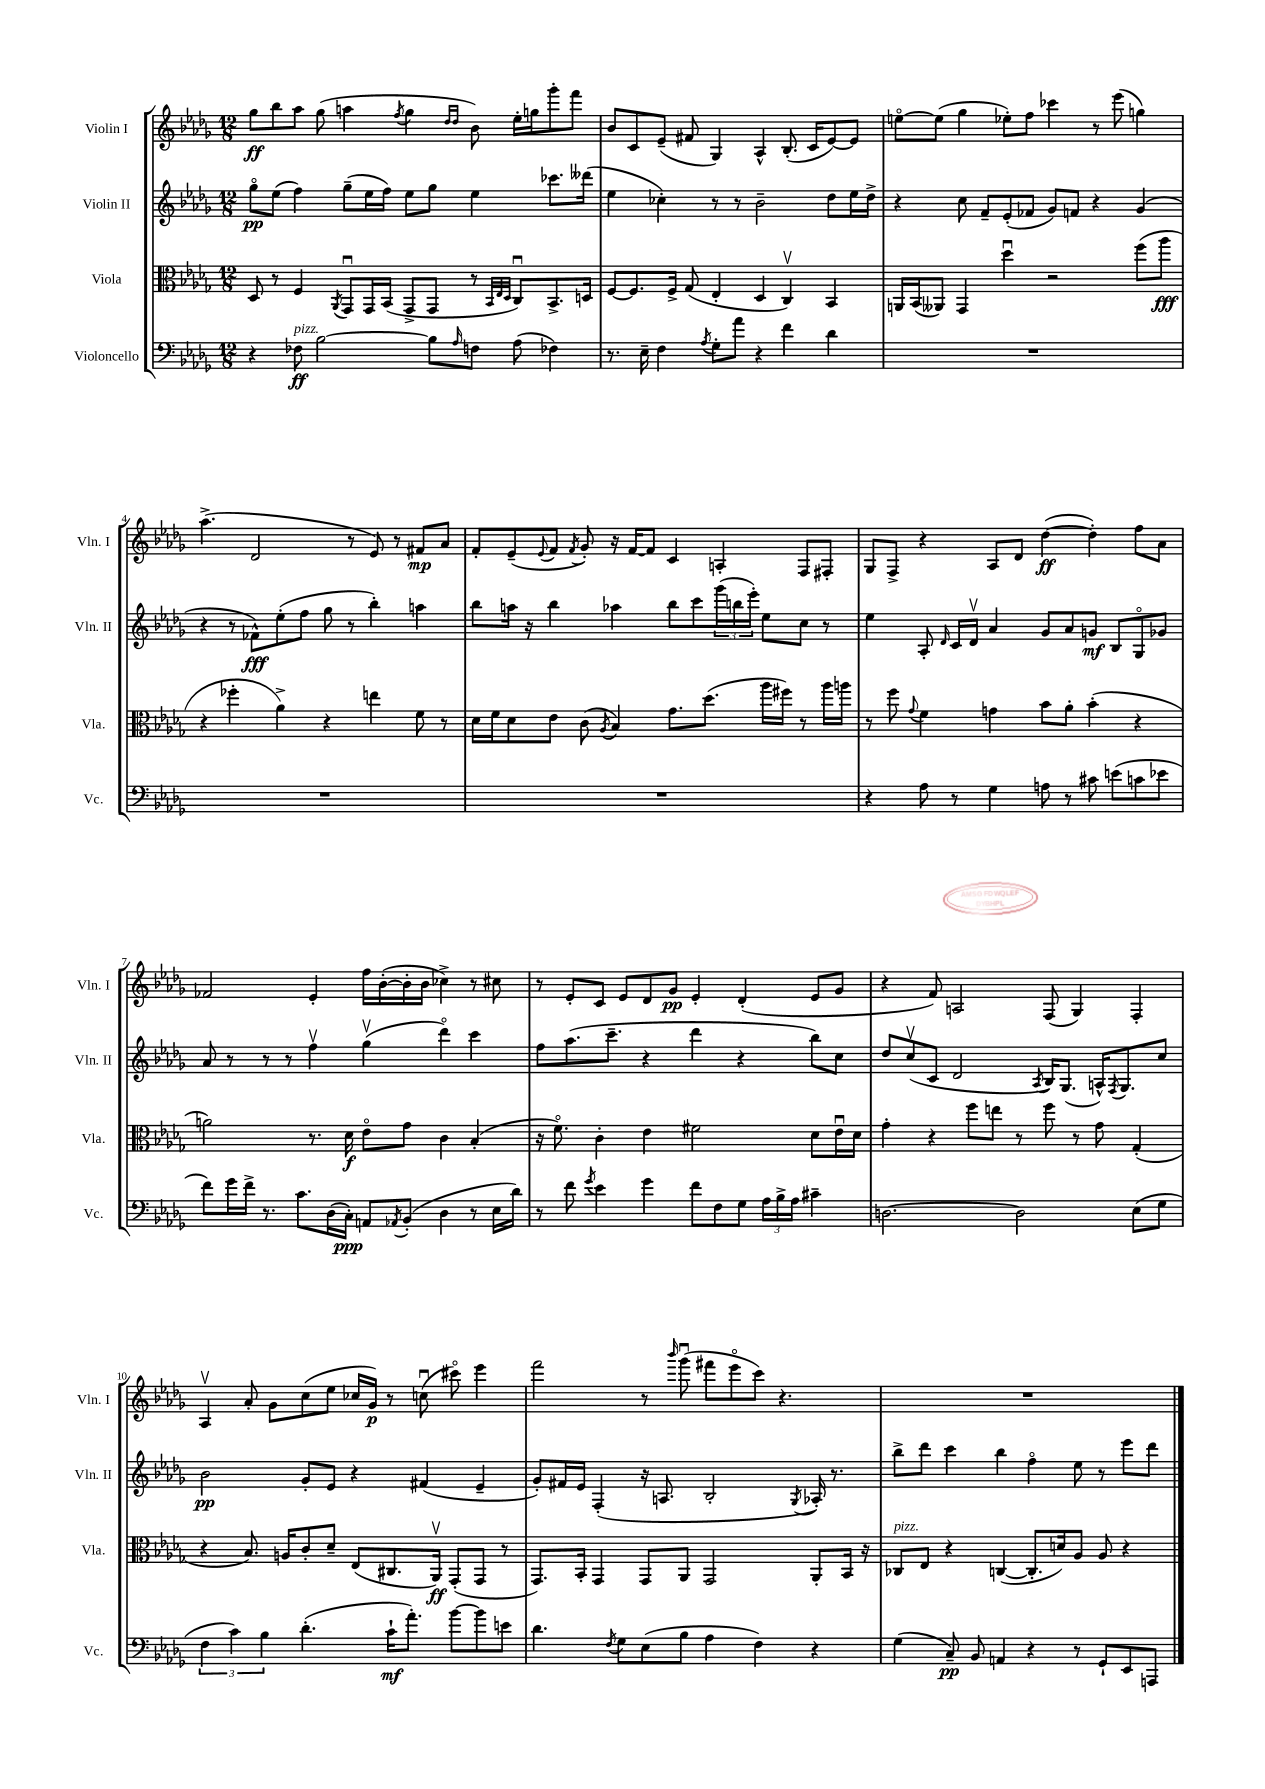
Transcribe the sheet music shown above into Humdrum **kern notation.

**kern	**dynam	**kern	**dynam	**kern	**dynam	**kern	**dynam
*part4	*part4	*part3	*part3	*part2	*part2	*part1	*part1
*staff4	*staff4	*staff3	*staff3	*staff2	*staff2	*staff1	*staff1
*I"Violoncello	*	*I"Viola	*	*I"Violin II	*	*I"Violin I	*
*I'Vc.	*	*I'Vla.	*	*I'Vln. II	*	*I'Vln. I	*
*clefF4	*	*clefC3	*	*clefG2	*	*clefG2	*
*k[b-e-a-d-g-]	*	*k[b-e-a-d-g-]	*	*k[b-e-a-d-g-]	*	*k[b-e-a-d-g-]	*
*M12/8	*	*M12/8	*	*M12/8	*	*M12/8	*
=1	=1	=1	=1	=1	=1	=1	=1
4r	.	8D-/	.	8gg-\L	pp	8gg-\L	ff
.	.	8r	.	(8ee-\J	.	8bb-\	.
!LO:TX:a:i:t=pizz.	!	!	!	!	!	!	!
8F-X\	ff	4F/	.	4ff\)	.	8aa-\J	.
[2B-\	.	.	.	.	.	(8gg-\	.
.	.	8qAA-/	.	.	.	.	.
.	.	8GG-u/L	.	(8gg-~\L	.	4aan\	.
.	.	16GG-/L	.	16ee-\L	.	.	.
.	.	(16BB-/JJ	.	16ff\JJ)	.	.	.
.	.	.	.	.	.	8qff/	.
.	.	8GG-^/L	.	8ee-\L	.	4gg-\	.
8B-\L]	.	8GG-/J	.	8gg-\J	.	.	.
.	.	.	.	.	.	16qqdd-/LL	.
16qqA-/	.	.	.	.	.	16qqdd-/JJ	.
8Fn\J	.	8r	.	4ee-\	.	8b-\)	.
.	.	32qqBB-/LLL	.	.	.	.	.
.	.	32qqE-/	.	.	.	.	.
.	.	32qqD-/JJJ	.	.	.	.	.
(8A-\	.	8Cu/L)	.	.	.	16ee-'\LL	.
.	.	.	.	.	.	16ggn\J	.
4F-X\)	.	8.BB-^/	.	8.ccc-X\L	.	8ggg-'\	.
.	.	.	.	.	.	8fff\J	.
.	.	16Dn/Jk	.	(16ddd--X\Jk	.	.	.
=2	=2	=2	=2	=2	=2	=2	=2
8.r	.	[8F/L	.	4ee-\	.	8b-/L	.
.	.	8.F/]	.	.	.	8c/	.
16E-~\	.	.	.	.	.	.	.
4F\	.	.	.	4cc-X'\)	.	(8e-~/J	.
.	.	16F^/Jk	.	.	.	.	.
.	.	(8G-/	.	.	.	8f#X/	.
8qA-/	.	.	.	.	.	.	.
8G-'\L	.	4E-'/	.	8r	.	4G-/)	.
8a-\J	.	.	.	8r	.	.	.
4r	.	4D-/	.	2b-~\	.	4A-^^/	.
4f\	.	4Cv/)	.	.	.	(8.B-'/	.
.	.	.	.	.	.	16c/KL	.
4d-\	.	4BB-/	.	8dd-\L	.	[8e-/)	.
.	.	.	.	16ee-\L	.	8e-/J]	.
.	.	.	.	16dd-^\JJ	.	.	.
=3	=3	=3	=3	=3	=3	=3	=3
1.r	.	16AAn/LL	.	4r	.	[8een\L	.
.	.	(16BB-/J	.	.	.	.	.
.	.	8AA--X/J)	.	.	.	(8ee\J]	.
.	.	4GG-/	.	8cc\	.	4gg-\	.
.	.	.	.	8f~/L	.	.	.
.	.	4dd-u\	.	(8e-'/	.	8ee-X'\L)	.
.	.	.	.	8f-X/J	.	8ff\J	.
.	.	2r	.	8g-/L)	.	4ccc-X\	.
.	.	.	.	8fn/J	.	.	.
.	.	.	.	4r	.	8r	.
.	.	.	.	.	.	(8eee-\	.
.	.	(8ff\L	.	(4g-/	.	4ggn\)	.
.	.	8aa-\J	fff	.	.	.	.
!!LO:LB:g=z
=4	=4	=4	=4	=4	=4	=4	=4
1.r	.	4r	.	4r	.	(4.aa-^\	.
.	.	4ff-X'\	.	8r	.	.	.
.	.	.	.	8f-X^^\L)	fff	2d-/	.
.	.	4a-^\)	.	(8ee-'\	.	.	.
.	.	.	.	8ff\J	.	.	.
.	.	4r	.	8gg-\	.	.	.
.	.	.	.	8r	.	8r	.
.	.	4een\	.	4bb-'\)	.	8e-/)	.
.	.	.	.	.	.	8r	.
.	.	8f\	.	4aan\	.	8f#X/L	mp
.	.	8r	.	.	.	8a-/J	.
=5	=5	=5	=5	=5	=5	=5	=5
1.r	.	16d-\LL	.	8bb-\L	.	8f'/L	.
.	.	16f\J	.	.	.	.	.
.	.	8d-\	.	16aan\Jk	.	(8e-~/	.
.	.	.	.	16r	.	.	.
.	.	.	.	.	.	8qqe-/	.
.	.	8e-\J	.	4bb-\	.	8f/J	.
.	.	.	.	.	.	8qf/	.
.	.	(8c\	.	.	.	8g-'/)	.
.	.	8qA-/	.	.	.	.	.
.	.	4B-/)	.	4aa-X\	.	16r	.
.	.	.	.	.	.	[16f/KL	.
.	.	.	.	.	.	8f/J]	.
.	.	8.g-\L	.	8bb-\L	.	4c/	.
.	.	.	.	8ccc\	.	.	.
.	.	(8.dd-\J	.	.	.	.	.
.	.	.	.	(24ggg-\L	.	4An'/	.
.	.	.	.	24bbn\	.	.	.
.	.	.	.	24eee-'\JJ)	.	.	.
.	.	16aa-\LL	.	8ee-\L	.	.	.
.	.	16ff#X\JJ)	.	.	.	.	.
.	.	8r	.	8cc\J	.	8F/L	.
.	.	16aa-\LL	.	8r	.	8F#X'/J	.
.	.	16aan\JJ	.	.	.	.	.
=6	=6	=6	=6	=6	=6	=6	=6
4r	.	8r	.	4ee-\	.	8G-/L	.
.	.	8ff\	.	.	.	8F^/J	.
.	.	8qqg-/	.	.	.	.	.
8A-\	.	4f\	.	8A-'/	.	4r	.
.	.	.	.	16qqd-/	.	.	.
8r	.	.	.	16c/LL	.	.	.
.	.	.	.	16d-v/JJ	.	.	.
4G-\	.	4gn\	.	4a-/	.	8A-/L	.
.	.	.	.	.	.	8d-/J	.
8An\	.	8b-\L	.	8g-/L	.	([4dd-\	ff
8r	.	8a-'\J	.	8a-/	.	.	.
8c#X\	.	(4b-'\	.	8gn/J	mf	4dd-'\])	.
(8en\L	.	.	.	8B-/L	.	.	.
8cn\	.	4r	.	8G-/	.	8ff\L	.
8e-X\J	.	.	.	8g-X/J	.	8a-\J	.
!!LO:LB:g=z
=7	=7	=7	=7	=7	=7	=7	=7
8f\L)	.	2an\)	.	8a-/	.	2f-X/	.
16g-\L	.	.	.	8r	.	.	.
16f^\JJ	.	.	.	.	.	.	.
8.r	.	.	.	8r	.	.	.
.	.	.	.	8r	.	.	.
8.c\L	.	.	.	.	.	.	.
.	.	8.r	.	4ffv\	.	4e-'/	.
(16D-\L	.	.	.	.	.	.	.
16C'\JJ)	ppp	16d-\	f	.	.	.	.
8AAn/L	.	8e-\L	.	(4gg-v\	.	16ff\LL	.
.	.	.	.	.	.	([16b-'\	.
8qAA-X/	.	.	.	.	.	.	.
(8BB-'/J	.	8g-\J	.	.	.	16b-'\]	.
.	.	.	.	.	.	16b-\JJ	.
4D-\	.	4c\	.	4ddd-\)	.	4cc-X^\)	.
8r	.	(4B-'/	.	4ccc\	.	8r	.
16E-\LL	.	.	.	.	.	8cc#X\	.
16d-\JJ)	.	.	.	.	.	.	.
=8	=8	=8	=8	=8	=8	=8	=8
8r	.	16r	.	8ff\L	.	8r	.
.	.	8.f\)	.	.	.	.	.
8f\	.	.	.	(8.aa-\	.	8e-'/L	.
8qg-/	.	.	.	.	.	.	.
4e-\	.	4c'\	.	.	.	8c/J	.
.	.	.	.	8.ccc~\J	.	.	.
.	.	.	.	.	.	8e-/L	.
4g-\	.	4e-\	.	4r	.	8d-/	.
.	.	.	.	.	.	8g-/J	pp
8f\L	.	2f#X\	.	4ddd-\	.	4e-'/	.
8F\	.	.	.	.	.	.	.
8G-\J	.	.	.	4r	.	(4d-'/	.
24A-\LL	.	.	.	.	.	.	.
24B-^\	.	.	.	.	.	.	.
24A-\JJ	.	.	.	.	.	.	.
4c#X~\	.	8d-\L	.	8bb-\L)	.	8e-/L	.
.	.	16e-u\L	.	8cc\J	.	8g-/J	.
.	.	16d-\JJ	.	.	.	.	.
=9	=9	=9	=9	=9	=9	=9	=9
[2.Dn\	.	4g-'\	.	8dd-/L	.	4r	.
.	.	.	.	(8ccv/	.	.	.
.	.	4r	.	8c/J	.	8f/)	.
.	.	.	.	2d-/	.	2An/	.
.	.	8ff\L	.	.	.	.	.
.	.	8een\J	.	.	.	.	.
2D\]	.	8r	.	.	.	.	.
.	.	.	.	8qA-/	.	.	.
.	.	8ff\	.	16B-/KL)	.	(8F/	.
.	.	.	.	(8.G-/J	.	.	.
.	.	8r	.	.	.	4G-/)	.
.	.	8g-\	.	16An^^/KL)	.	.	.
.	.	.	.	8qF/	.	.	.
.	.	.	.	8.G-/	.	.	.
(8E-\L	.	(4G-'/	.	.	.	4F'/	.
8G-\J	.	.	.	8cc/J	.	.	.
!!LO:LB:g=z
=10	=10	=10	=10	=10	=10	=10	=10
6F\	.	4r	.	2b-\	pp	4A-v/	.
6c\)	.	.	.	.	.	.	.
.	.	8.B-/)	.	.	.	8a-'/	.
6B-\	.	.	.	.	.	.	.
.	.	.	.	.	.	8g-\L	.
.	.	16An/KL	.	.	.	.	.
(4.d-'\	.	8c'/	.	8g-'/L	.	(8cc\	.
.	.	8d-~/J	.	8e-/J	.	8ee-\J	.
.	.	(8E-/L	.	4r	.	16cc-X/LL	.
.	.	.	.	.	.	16g-/JJ)	p
16c`\KL	mf	8.C#X/	.	.	.	8r	.
8.a-'\J)	.	.	.	.	.	.	.
.	.	.	.	(4f#X/	.	(8ccnu\	.
.	.	16AA-v/Jk)	ff	.	.	.	.
[8b-\L	.	(8GG-'/L	.	.	.	8ccc#X\)	.
8b-\]	.	8GG-/J	.	4e-~/	.	4eee-\	.
8en\J	.	8r	.	.	.	.	.
=11	=11	=11	=11	=11	=11	=11	=11
4.d-\	.	8.GG-/L)	.	8g-'/L)	.	2fff\	.
.	.	.	.	16f#X/L	.	.	.
.	.	16BB-'/Jk	.	16e-/JJ	.	.	.
.	.	4GG-/	.	(4F'/	.	.	.
8qF/	.	.	.	.	.	.	.
8G-\L	.	.	.	.	.	.	.
(8E-\	.	8GG-/L	.	16r	.	8r	.
.	.	.	.	8.An/	.	.	.
.	.	.	.	.	.	16qqbbb-/	.
8B-\J	.	8AA-/J	.	.	.	(8ggg-u\	.
4A-\	.	2GG-/	.	2B-'/	.	8fff#X\L	.
.	.	.	.	.	.	8eee-\	.
4F\)	.	.	.	.	.	8ccc\J)	.
.	.	.	.	.	.	4.r	.
.	.	.	.	8qG-/	.	.	.
4r	.	8AA-'/L	.	16A-X'/)	.	.	.
.	.	.	.	8.r	.	.	.
.	.	16BB-/Jk	.	.	.	.	.
.	.	16r	.	.	.	.	.
=12	=12	=12	=12	=12	=12	=12	=12
!	!	!LO:TX:a:i:t=pizz.	!	!	!	!	!
(4G-\	.	8C-X/L	.	8bb-^\L	.	1.r	.
.	.	8E-/J	.	8ddd-\J	.	.	.
8C~/)	pp	4r	.	4ccc\	.	.	.
8BB-/	.	.	.	.	.	.	.
4AAn/	.	([4Cn/	.	4bb-\	.	.	.
4r	.	8.C'/L]	.	4ff\	.	.	.
.	.	16dn/k)	.	.	.	.	.
8r	.	8A-/J	.	8ee-\	.	.	.
8GG-`/L	.	8A-/	.	8r	.	.	.
8EE-/	.	4r	.	8eee-\L	.	.	.
8AAAn/J	.	.	.	8ddd-\J	.	.	.
==	==	==	==	==	==	==	==
*-	*-	*-	*-	*-	*-	*-	*-
